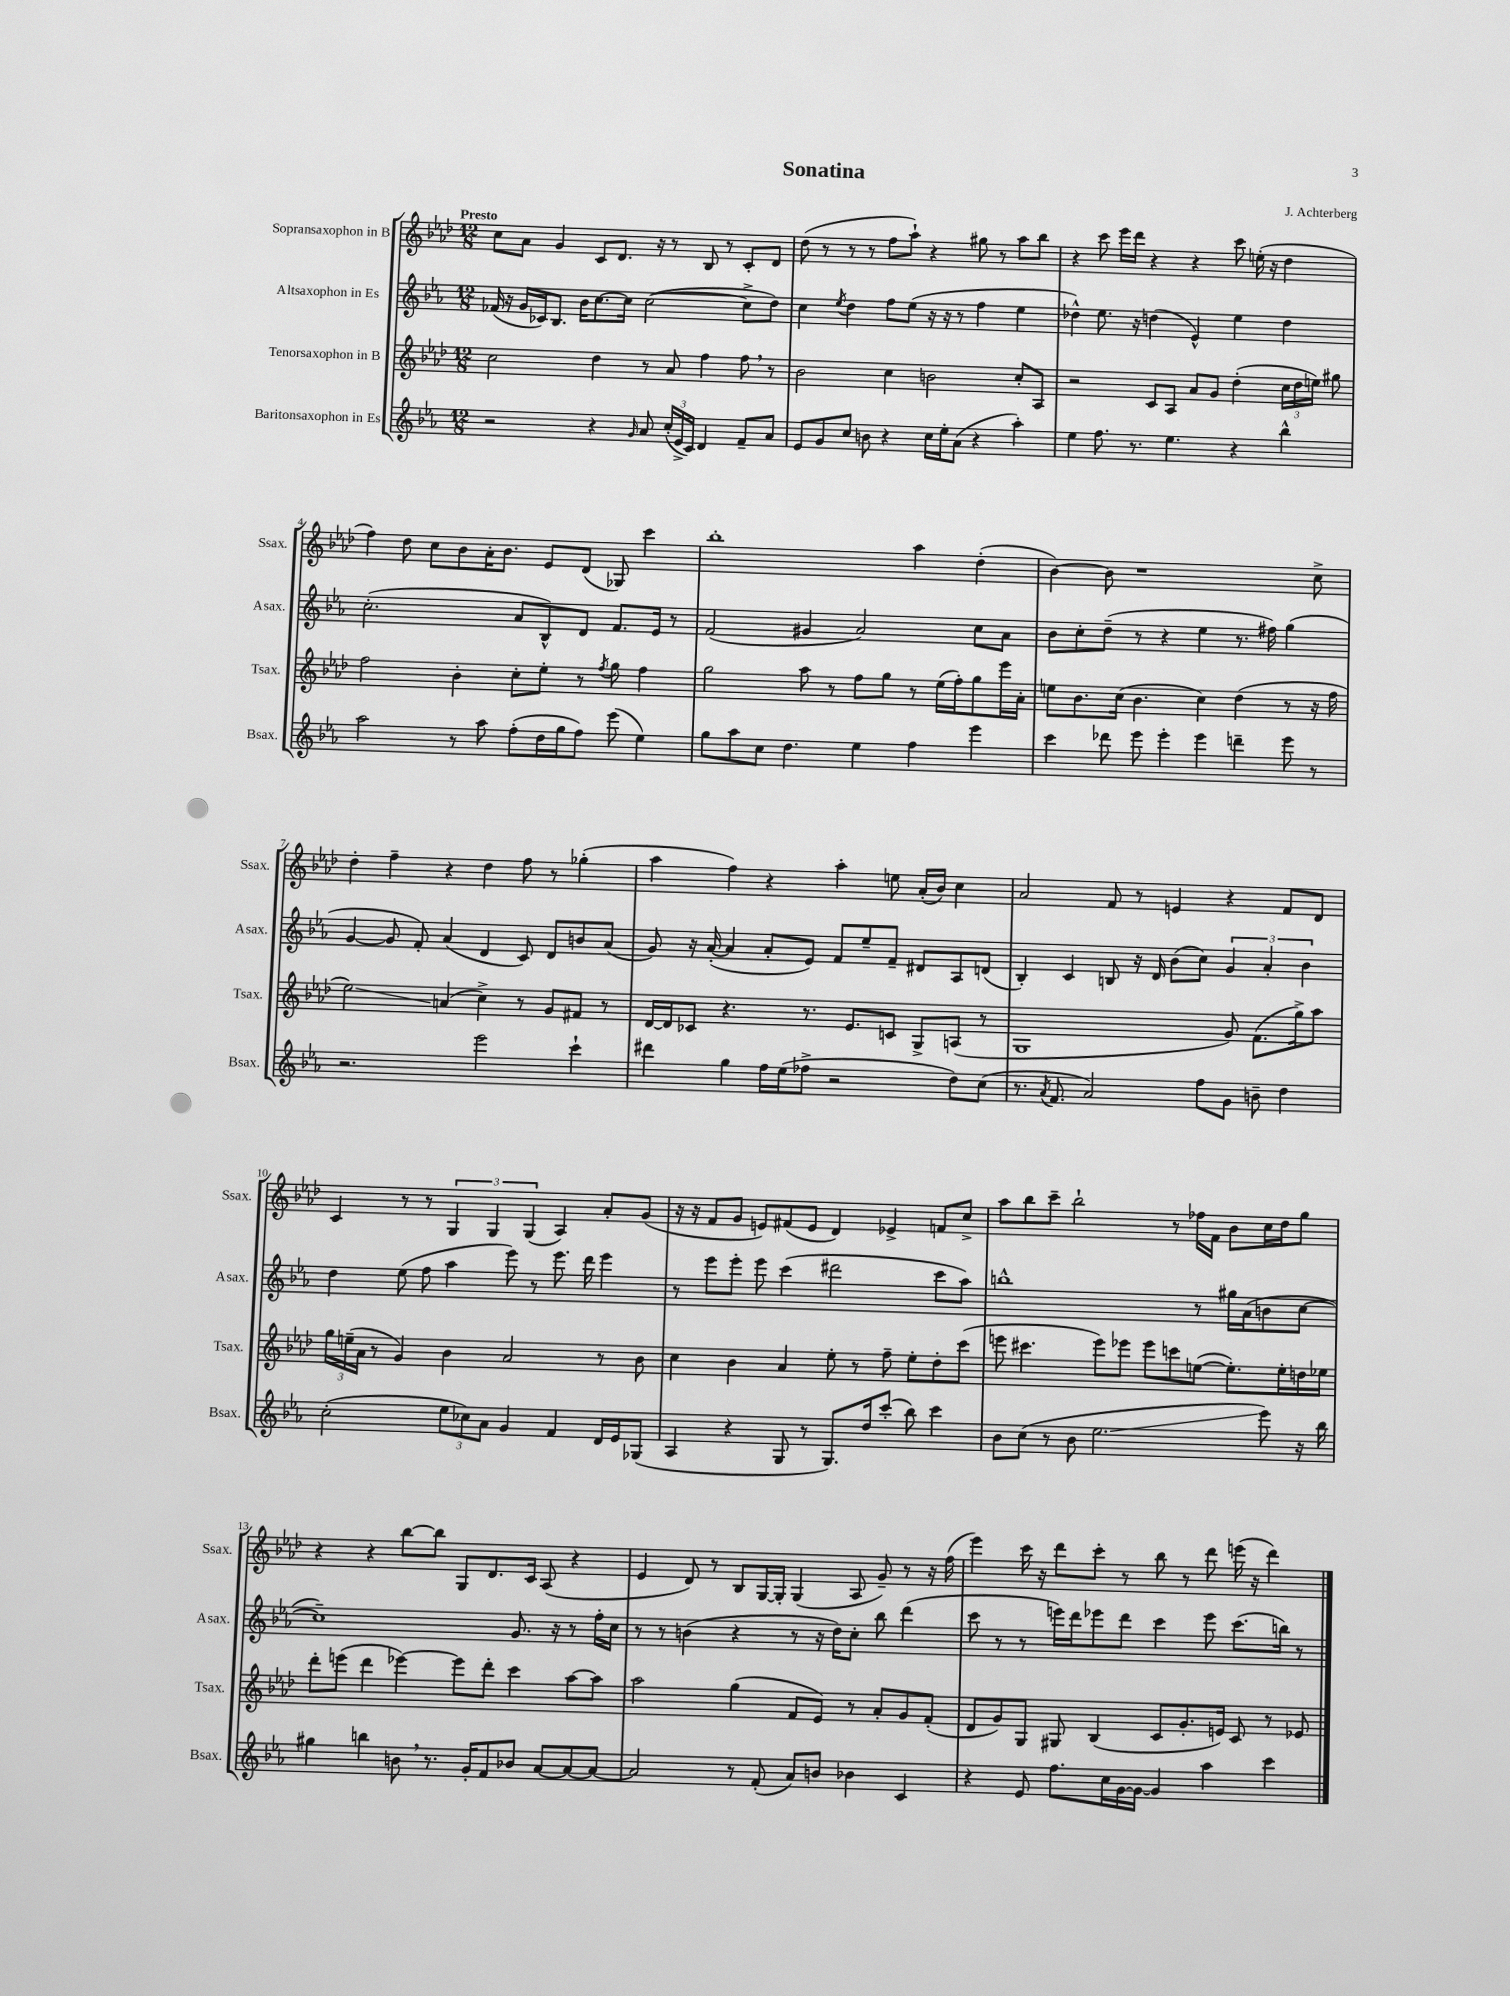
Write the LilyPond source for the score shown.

\header { title = "Sonatina" composer = "J. Achterberg" }
<<
\new StaffGroup <<
\new Staff = "s0" \with { instrumentName = "Sopransaxophon in B" shortInstrumentName = "Ssax." } {
    \clef treble \key aes \major \numericTimeSignature \time 12/8 \tempo "Presto"
    \autoBeamOff c''8[ aes'8] g'4 c'8[ des'8.] r16 r8 bes8 r8 c'8[-. des'8] |
    des''8( r8 r8 r8 f''8[ aes''8]-!) r4 gis''8 r8 aes''8[ bes''8] |
    r4 c'''8 ees'''16[ des'''16] r4 r4 c'''8 e''16-.( r16 des''4 |
    f''4) des''8 c''8[ bes'8 aes'16-. bes'8.] ees'8[ des'8]( ges8) c'''4 |
    bes''1-. aes''4 des''4-.( |
    bes'4~) bes'8 r1 c''8-> |
    des''4-. f''4-- r4 des''4 f''8 r8 ges''4-.( |
    aes''4 f''4) r4 aes''4-. e''8 aes'16[-.( bes'16]) c''4 |
    aes'2 f'8 r8 e'4 r4 f'8[ des'8] |
    c'4 r8 r8 \tuplet 3/2 { g4 g4 g4( } aes4) aes'8[-. g'8]( |
    r16 r16 f'8[ g'8] e'8[) fis'8( e'8] des'4) ees'4-> f'8[ c''8]-> |
    aes''8[ bes''8 c'''8]-- bes''2-! r8 fes''16[ f'16] bes'8[ c''16 des''16 g''8] |
    r4 r4 bes''8[~ bes''8] g8[ des'8. c'16] aes8( r4 |
    ees'4 des'8) r8 bes8[ g16~ g16]-. g4( aes8 g'8--) r8 r16 f''16( |
    ees'''4) c'''16 r16 des'''8[ c'''8]-. r8 bes''8 r8 des'''8 e'''16( r16 des'''4) \bar "|." |
}
\new Staff = "s1" \with { instrumentName = "Altsaxophon in Es" shortInstrumentName = "Asax." } {
    \clef treble \key ees \major \numericTimeSignature \time 12/8
    \autoBeamOff fes'16( r16 g'16[ ces'16) bes8.] bes'16[ c''8.~ c''16] c''2~( c''8[-> d''8]) |
    c''4 \acciaccatura { ees''8 } d''4 f''8[ ees''8]( r16 r16 r8 f''4 ees''4 |
    des''4-^) ees''8. r16 d''4( ees'4-^) ees''4 d''4 |
    c''2.-.( aes'8[ bes8-^) d'8] f'8.[ ees'16] r8 |
    f'2( gis'4 aes'2) c''8[ aes'8] |
    bes'8[ c''8-. d''8]--( r8 r4 ees''4 r8. fis''16) g''4( |
    g'4~ g'8 f'8-.) aes'4( d'4 c'8) d'8[ b'8 aes'8]( |
    g'8) r16 aes'16~-.( aes'4 aes'8[-. ees'8]) f'8[ ees''8-- f'8]-- dis'8[ aes8 d'8]( |
    bes4-.) c'4 b8 r16 d'16 bes'8[( c''8]) \tuplet 3/2 { g'4 aes'4-. bes'4 } |
    d''4 ees''8( f''8 aes''4 ees'''8) r8 ees'''8. d'''16 ees'''4 |
    r8 ees'''8[ ees'''8]-. ees'''8 c'''4( dis'''2 c'''8[ aes''8]) |
    b''1-^ r8 gis''16[ aes'16( b'8 c''8]~ |
    c''1--) g'8. r16 r8 f''16[-. c''16] |
    r8 r8 b'4( r4 r8 r16 d''16[) c''8]-. bes''8 d'''4( |
    c'''8 r8 r8 e'''16[) d'''16 ees'''8 d'''8] c'''4 ees'''8 c'''8.[( b''16]) r8 \bar "|." |
}
\new Staff = "s2" \with { instrumentName = "Tenorsaxophon in B" shortInstrumentName = "Tsax." } {
    \clef treble \key aes \major \numericTimeSignature \time 12/8
    \autoBeamOff c''2 des''4 r8 aes'8 f''4 f''8 \breathe r8 |
    bes'2 c''4 b'2 c''8[-. aes8] |
    r2 c'8[ aes8] aes'8[ g'8] des''4-.( \tuplet 3/2 { c''16[ des''16 e''16]) } gis''8 |
    f''2 bes'4-. c''8[-. ees''8]-. r8 \acciaccatura { f''8 } g''8 f''4 |
    g''2 aes''8 r8 f''8[ g''8] r8 ees''16[( f''16-.) g''8 ees'''16 aes'16]-. |
    e''8[ bes'8. c''16]( bes'4. c''4) des''4( r8 r16 f''16 |
    ees''2\glissando) a'4( c''4->) r8 g'8[ fis'8] r8 |
    des'16[~ des'16 ces'8] r4. r8. ees'8.[ c'8] g8[-> a8]( r8 |
    g1 g'8) f'8.[( g''16->) aes''8] |
    \tuplet 3/2 { g''16[ e''16--( aes'16] } r8 g'4) bes'4 aes'2 r8 bes'8 |
    c''4 bes'4 aes'4 ees''8-. r8 f''8-- ees''8[-. des''8-. c'''8]( |
    e'''8 cis'''4. e'''8[) ees'''8] ees'''8[ c'''8 e''8]~( e''8.[-.) e''16-. d''16 ees''16] |
    des'''8[-. e'''8]( des'''4 ees'''4~) ees'''8[ des'''8]-. c'''4 aes''8[~ aes''8] |
    aes''2 g''4( f'8[ ees'8]) r8 aes'8[-. g'8 f'8]-.( |
    des'8[ g'8) g8] gis8 bes4( c'8[ g'8.-. e'16]) c'8 r8 ees'8 \bar "|." |
}
\new Staff = "s3" \with { instrumentName = "Baritonsaxophon in Es" shortInstrumentName = "Bsax." } {
    \clef treble \key ees \major \numericTimeSignature \time 12/8
    \autoBeamOff r2 r4 \grace { g'16 } aes'8 \tuplet 3/2 { c''16[-.( ees'16-> c'16]) } d'4 f'8[-- aes'8] |
    ees'8[ g'8 c''8] b'8 r4 c''16[ ees''16-. aes'8]( r4 aes''4-.) |
    ees''4 f''8. r8. ees''4. r4 bes''4-^ |
    aes''2 r8 aes''8 f''8[-.( d''16 g''16 f''8]) ees'''8( ees''4) |
    g''8[ aes''8 c''8] d''4. ees''4 f''4 ees'''4 |
    c'''4 des'''8 ees'''8 ees'''4-. ees'''4 d'''4-- ees'''8 r8 |
    r2. ees'''2 c'''4-! |
    dis'''4 g''4 f''16[ ees''16( fes''8]-> r2 d''8[) c''8]( |
    r8. \acciaccatura { aes'8 } f'8. aes'2) f''8[ g'8] b'8-- d''4 |
    c''2-.( \tuplet 3/2 { ees''8[ ces''8) aes'8] } g'4 f'4 d'16[ ees'16 ges8]( |
    aes4 r4 g8 r8 g8.[) d''16 c'''8]-.( bes''8) c'''4 |
    bes'8[ c''8]( r8 bes'8 ees''2.\glissando ees'''8) r16 bes''16 |
    gis''4 b''4 b'8 \breathe r8. g'16[-. f'8 bes'8] aes'8[~ aes'8~ aes'8]~ |
    aes'2 r8 f'8-.( aes'8[) b'8] bes'4 c'4 |
    r4 ees'8 f''8.[ c''16 g'16~ g'16]~ g'4 aes''4 c'''4 \bar "|." |
}
>>
>>
